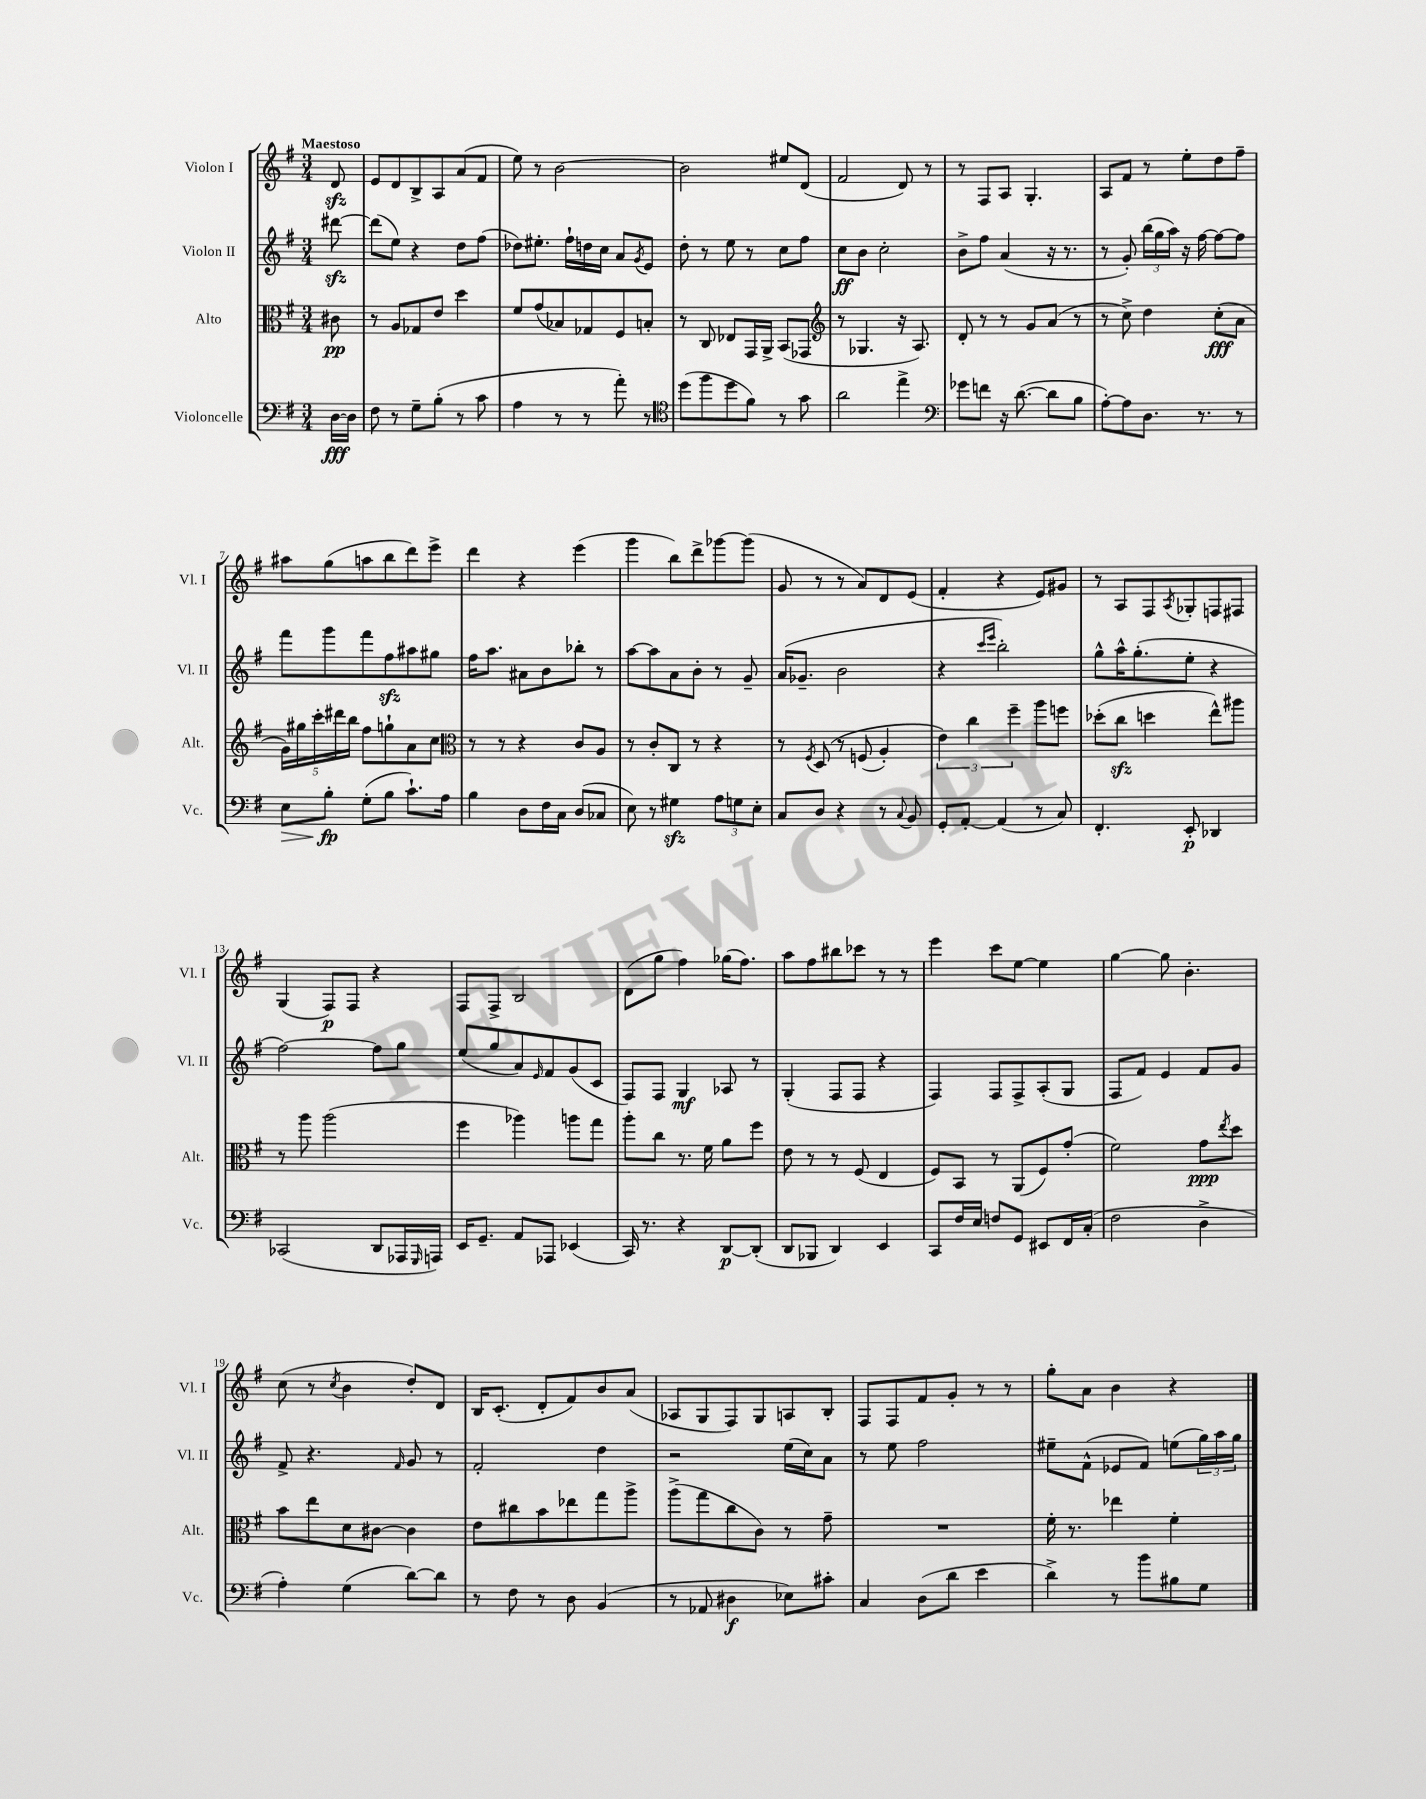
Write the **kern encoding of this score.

**kern	**kern	**kern	**kern
*staff4	*staff3	*staff2	*staff1
*clefF4	*clefC3	*clefG2	*clefG2
*k[f#]	*k[f#]	*k[f#]	*k[f#]
*M3/4	*M3/4	*M3/4	*M3/4
[16D	8c#	[8ddd#	8d
16D]	.	.	.
=	=	=	=
8F#	8r	(8ddd#]	8e
8r	8A	8ee)	8d
8G~	8G-	4r	8B^
(8B'	8e	.	8A
8r	4dd	8dd	(8a
8c	.	(8ff#	8f#
=	=	=	=
4A	8f#	8dd-)	8ee)
.	(8g	8.ee#'	8r
8r	8B-)	.	[2b
.	.	16ff#`	.
8r	8G-	16dd	.
.	.	16cc	.
8a')	8F#	8a	.
.	.	8qg	.
8r	8B'	8e	.
=	=	=	=
*clefC4	*	*	*
(8dd	8r	8dd'	2b]
8ff#	8C	8r	.
8dd	8E-	8ee	.
8f#)	16GG	8r	.
.	16AA^	.	.
8r	(8BB	8cc	8ee#
8g	8GG-	8ff#	(8d
=	=	=	=
*	*clefG2	*	*
2a	8r	8cc	2f#
.	4.G-	8b	.
.	.	2cc'	.
4ee^	16r	.	8d)
.	8.A)	.	.
.	.	.	8r
=	=	=	=
*clefF4	*	*	*
8g-	8d'	8b^	8r
8f	8r	8ff#	8F#
16r	8r	(4a	8A
([8.d	.	.	.
.	8g	.	4.G'
8d]	(8a	16r	.
.	.	8.r	.
8B	8r	.	.
=	=	=	=
[8A')	8r	8r	8A
8A]	8cc^)	8g')	8f#
8.D	4dd	(24bb	8r
.	.	24gg	.
.	.	24aa)	.
.	.	16r	8ee'
8.r	.	[16ff#	.
.	(8cc'	8ff#_	8dd
8r	8a	8ff#]	8ff#~
=	=	=	=
8E	20g)	8fff#	8aa#
.	20gg#	.	.
.	20ccc'	.	.
8B'	.	8ggg	(8gg
.	20ddd#	.	.
.	20bb	.	.
(8G'	8ff#	8fff#	8aa
8B	8gg`	8ff#	8bb
8.c`)	8a	8aa#	8ddd)
.	8cc	8gg#	8eee^
16A	.	.	.
=	=	=	=
*	*clefC3	*	*
4B	8r	16ff#	4ddd
.	.	8.aa	.
.	8r	.	.
8D	4r	8a#	4r
16F#	.	8b	.
16C	.	.	.
(8D	8c	8bb-'	(4eee
8C-	8A	8r	.
=	=	=	=
8E)	8r	[8aa	4ggg
8r	8c'	8aa]	.
4G#	8C	8a	8bb)
.	8r	8b'	8ddd^
12A	4r	8r	[8ggg-
12G	.	.	.
.	.	8g~	(8ggg-]
12E'	.	.	.
=	=	=	=
8C	8r	(16a	8g
.	.	8.g-~	.
.	8qF#	.	.
8D	&(8D	.	8r
4r	8r	2b	8r
.	(8F	.	8a)
8r	4A')	.	8d
8qqC	.	.	.
8BB	.	.	(8e
=	=	=	=
8GG'	6e&)	4r	4f#'
[8AA'	.	.	.
.	6cc	.	.
.	.	16qqccc	.
.	.	16qqeee	.
(4AA]	.	2bb')	4r
.	6ff#~	.	.
8r	8aa	.	8e)
8C)	8ff	.	8g#
=	=	=	=
4.FF#'	(8dd-'	8gg^^	8r
.	8cc	16aa^^	8A
.	.	(8.gg'	.
.	4dd	.	8F#
.	.	.	8qA
8EE'	.	8ee'	8G-'
4DD-	8ee^^)	4r	8F
.	8aa#	.	8F#
=	=	=	=
(2CC-	8r	[2ff#)	(4G
.	8aa	.	.
.	(2aa	.	8F#)
.	.	.	8F#
8DD	.	8ff#]	4r
16AAA-	.	8gg	.
16qqGGG	.	.	.
16AAA)	.	.	.
=	=	=	=
16EE	4ff#	(8ee	8F#
8.GG~	.	.	.
.	.	8gg	8F#^
8AA	4aa-)	8a)	2B
.	.	16qqe	.
8AAA-	.	8f#	.
(4EE-	8aa	(8g	.
.	8gg	8c	.
=	=	=	=
16CC)	8aa'	8F#)	(8d
8.r	.	.	.
.	8cc	8F#	8gg
4r	8.r	4G	4ff#)
.	16f#	.	.
[8DD	8a	8A-	(16gg-
.	.	.	8.ff#)
(8DD']	8ff#	8r	.
=	=	=	=
8DD	8e	(4G'	8aa
8BBB-	8r	.	8ff#
4DD)	8r	8F#	8bb#
.	(8F#	8F#	8ccc-
4EE	4E	4r	8r
.	.	.	8r
=	=	=	=
8CC	8F#)	4F#)	4eee
16F#	8BB	.	.
16E	.	.	.
8F	8r	8F#	8ccc
8GG	(8AA	8F#^	[8ee
8EE#	8F#)	(8A'	4ee]
16FF#	(8g'	8G	.
(16C'	.	.	.
=	=	=	=
2F#	2f#)	8F#	[4gg
.	.	8f#)	.
.	.	4e	8gg]
.	.	.	4.b'
4D^	8g	8f#	.
.	8qee	.	.
.	8dd	8g	.
=	=	=	=
4A')	8b	8f#^	(8cc
.	8ee	4.r	8r
.	.	.	8qcc
(4G	8d	.	4b
.	[8c#	.	.
.	.	16qqf#	.
[8d)	4c#]	8g	8dd')
8d]	.	8r	8d
=	=	=	=
8r	8e	2f#'	16B
.	.	.	(8.c'
8F#	8cc#	.	.
8r	8b	.	8d'
8D	8ee-	.	8f#)
(4BB	8gg	4dd	8b
.	8aa^	.	(8a
=	=	=	=
8r	(8aa^	2r	8A-
8AA-	8gg	.	8G
4D#	8cc	.	8F#)
.	8c)	.	8G
8E-)	8r	(16ee	8A
.	.	16cc)	.
8c#'	8g~	8a	8B'
=	=	=	=
4C	2.r	8r	8F#
.	.	8ee	8F#
(8D	.	2ff#	8f#
8d	.	.	8g'
4e	.	.	8r
.	.	.	8r
=	=	=	=
4d^)	16f#'	8ee#~	8gg'
.	8.r	.	.
.	.	(8f#^^	8a
8r	4ee-	8e-	4b
8b	.	8f#)	.
8B#	4f#'	(8ee	4r
8G	.	24gg)	.
.	.	24aa	.
.	.	24gg	.
==	==	==	==
*-	*-	*-	*-
